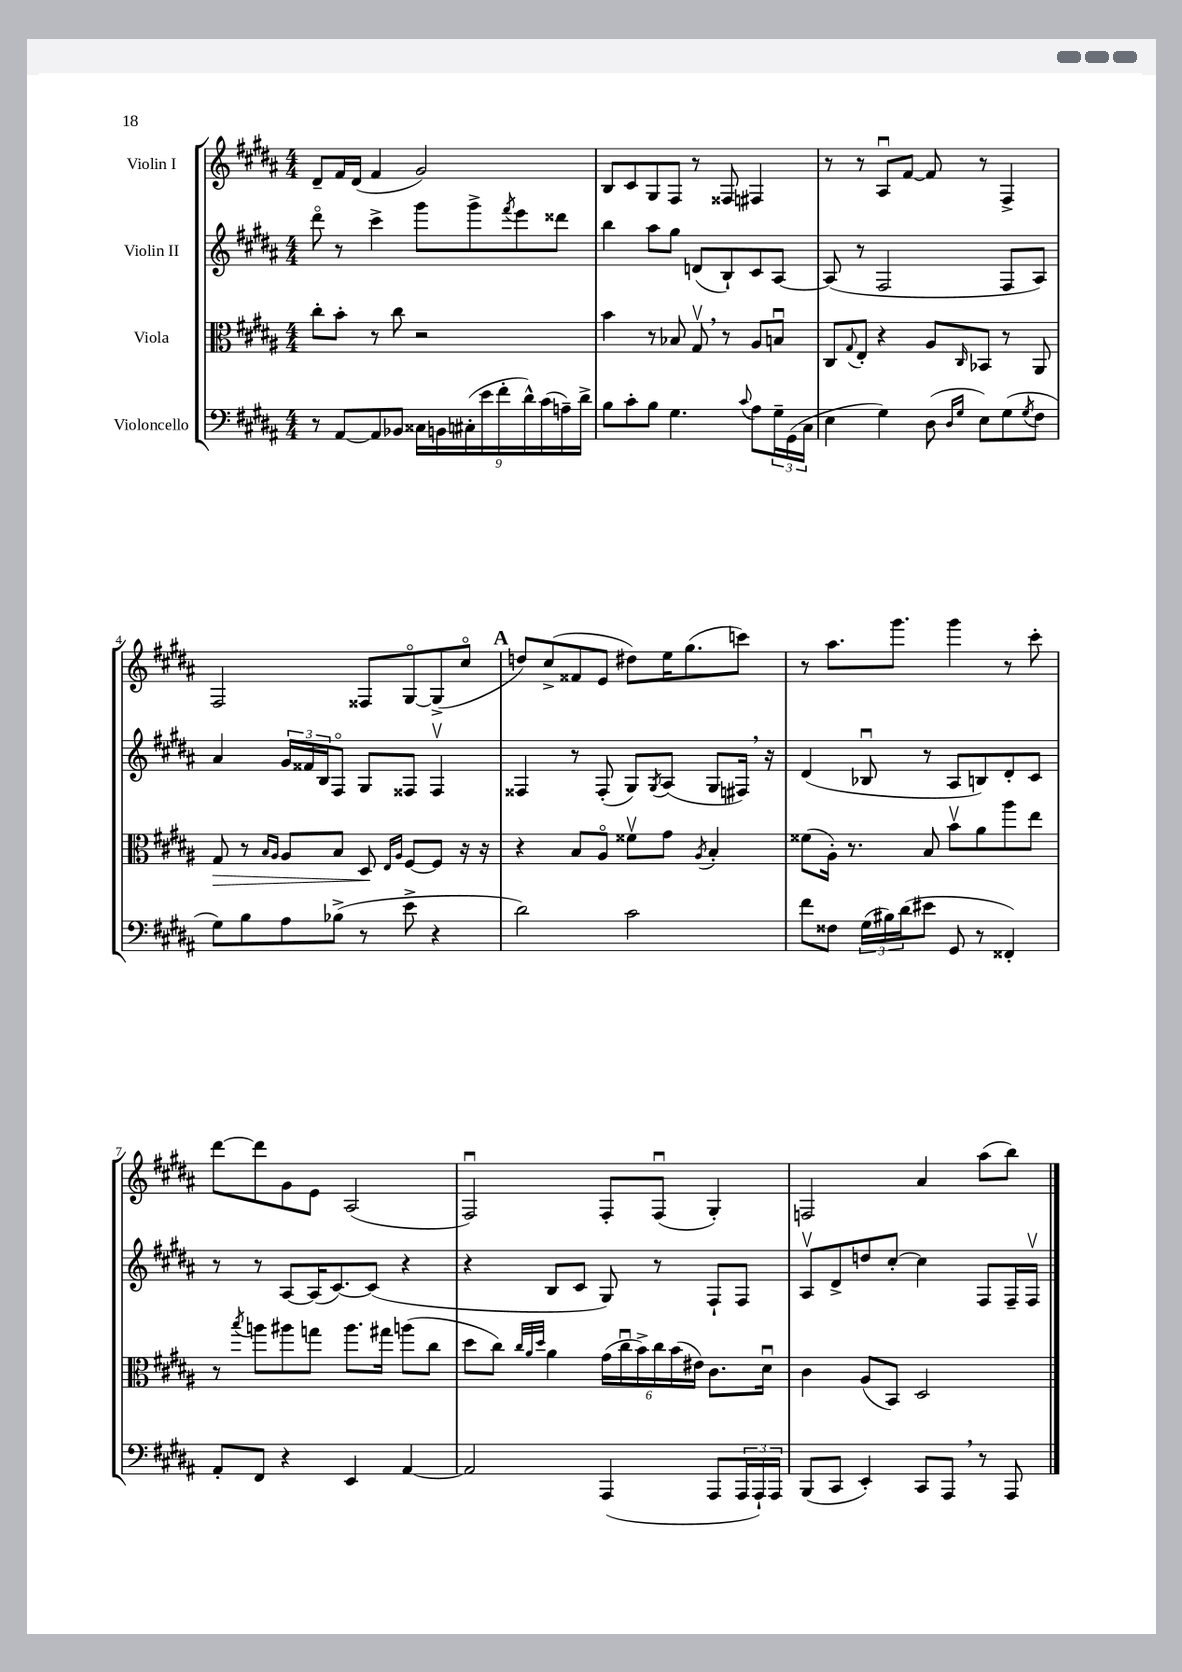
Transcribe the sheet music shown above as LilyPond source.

<<
\new StaffGroup <<
\new Staff = "s0" \with { instrumentName = "Violin I" } {
    \clef treble \key b \major \numericTimeSignature \time 4/4
    dis'8-- fis'16 dis'16( fis'4 gis'2) |
    b8 cis'8 gis8 fis8 r8 fisis8 fis4 |
    r8 r8 ais8\downbow fis'8~ fis'8 r8 fis4-> |
    fis2 fisis8 gis8~\flageolet gis8->( cis''8\flageolet |
    \mark \markup { \bold "A" } d''8) cis''8->( fisis'8 e'8 dis''8) e''16 gis''8.( c'''8) |
    r8 ais''8. gis'''8. gis'''4 r8 cis'''8-. |
    dis'''8~ dis'''8 gis'8 e'8 ais2( |
    fis2\downbow) fis8-. fis8\downbow( gis4-.) |
    f2 ais'4 ais''8( b''8) \bar "|." |
}
\new Staff = "s1" \with { instrumentName = "Violin II" } {
    \clef treble \key b \major \numericTimeSignature \time 4/4
    dis'''8\flageolet r8 cis'''4-> gis'''8 gis'''8-> \acciaccatura { fis'''8 } e'''8 disis'''8 |
    b''4 ais''8 gis''8 d'8( b8-!) cis'8 ais8~ |
    ais8( r8 fis2 fis8 ais8) |
    ais'4 \tuplet 3/2 { gis'16 fisis'16 b16 } fis8\flageolet gis8 fisis8 fisis4\upbow |
    \mark \markup { \bold "A" } fisis4 r8 fisis8-.( gis8) \acciaccatura { gis8 } ais8( gis8 fis16) \breathe r16 |
    dis'4( bes8\downbow r8 ais8 b8) dis'8-. cis'8 |
    r8 r8 ais8~ ais16( cis'8.~) cis'8( r4 |
    r4 b8 cis'8 gis8) r8 fis8-! fis8 |
    ais8\upbow dis'8-> d''8 cis''8~-. cis''4 fis8 fis16-- fis16\upbow \bar "|." |
}
\new Staff = "s2" \with { instrumentName = "Viola" } {
    \clef alto \key b \major \numericTimeSignature \time 4/4
    cis''8-. b'8-. r8 cis''8 r2 |
    b'4 r8 bes8 gis8\upbow \breathe r8 ais8 b8\downbow |
    cis8 \appoggiatura { gis8 } e8-. r4 ais8 \grace { cis16 } bes,8 r8 ais,8 |
    gis8\> r8 \grace { b16 ais16 } ais8 b8 dis8\! \grace { e16 ais16 } fis8~ fis8 r16 r16 |
    \mark \markup { \bold "A" } r4 b8 ais8\flageolet fisis'8\upbow gis'8 \acciaccatura { ais8 } b4-. |
    fisis'8( ais16-.) r8. b8 b'8\upbow ais'8 ais''8 e''8 |
    r8 \acciaccatura { b''8 } a''8 ais''8 g''8 ais''8. gis''16 a''8( cis''8 |
    dis''8 cis''8) \grace { cis''32 ais'32 dis''32 } ais'4 \tuplet 6/4 { gis'16( cis''16\downbow b'16->) cis''16 b'16( eis'16) } cis'8. dis'16\downbow |
    cis'4 ais8( b,8) dis2 \bar "|." |
}
\new Staff = "s3" \with { instrumentName = "Violoncello" } {
    \clef bass \key b \major \numericTimeSignature \time 4/4
    r8 ais,8~ ais,8 bes,8 \tuplet 9/8 { cisis16 b,16 cis16-.( e'16 fis'16-. dis'16-^) cis'16( a16--) dis'16-> } |
    b8 cis'8-. b8 gis4. \appoggiatura { cis'8 } ais8 \tuplet 3/2 { gis16-- gis,16( cis16 } |
    e4 gis4) dis8( \grace { dis16 gis16 } e8) gis8( \acciaccatura { gis8 } fis8 |
    gis8) b8 ais8 bes8->( r8 e'8-> r4 |
    \mark \markup { \bold "A" } dis'2) cis'2 |
    fis'8 fisis8 \tuplet 3/2 { gis16( bis16) dis'16( } eis'8 gis,8 r8 fisis,4-.) |
    ais,8-. fis,8 r4 e,4 ais,4~ |
    ais,2 ais,,4( ais,,8 \tuplet 3/2 { ais,,16 ais,,16-!) ais,,16 } |
    b,,8( cis,8 e,4-.) cis,8 ais,,8 \breathe r8 ais,,8 \bar "|." |
}
>>
>>
